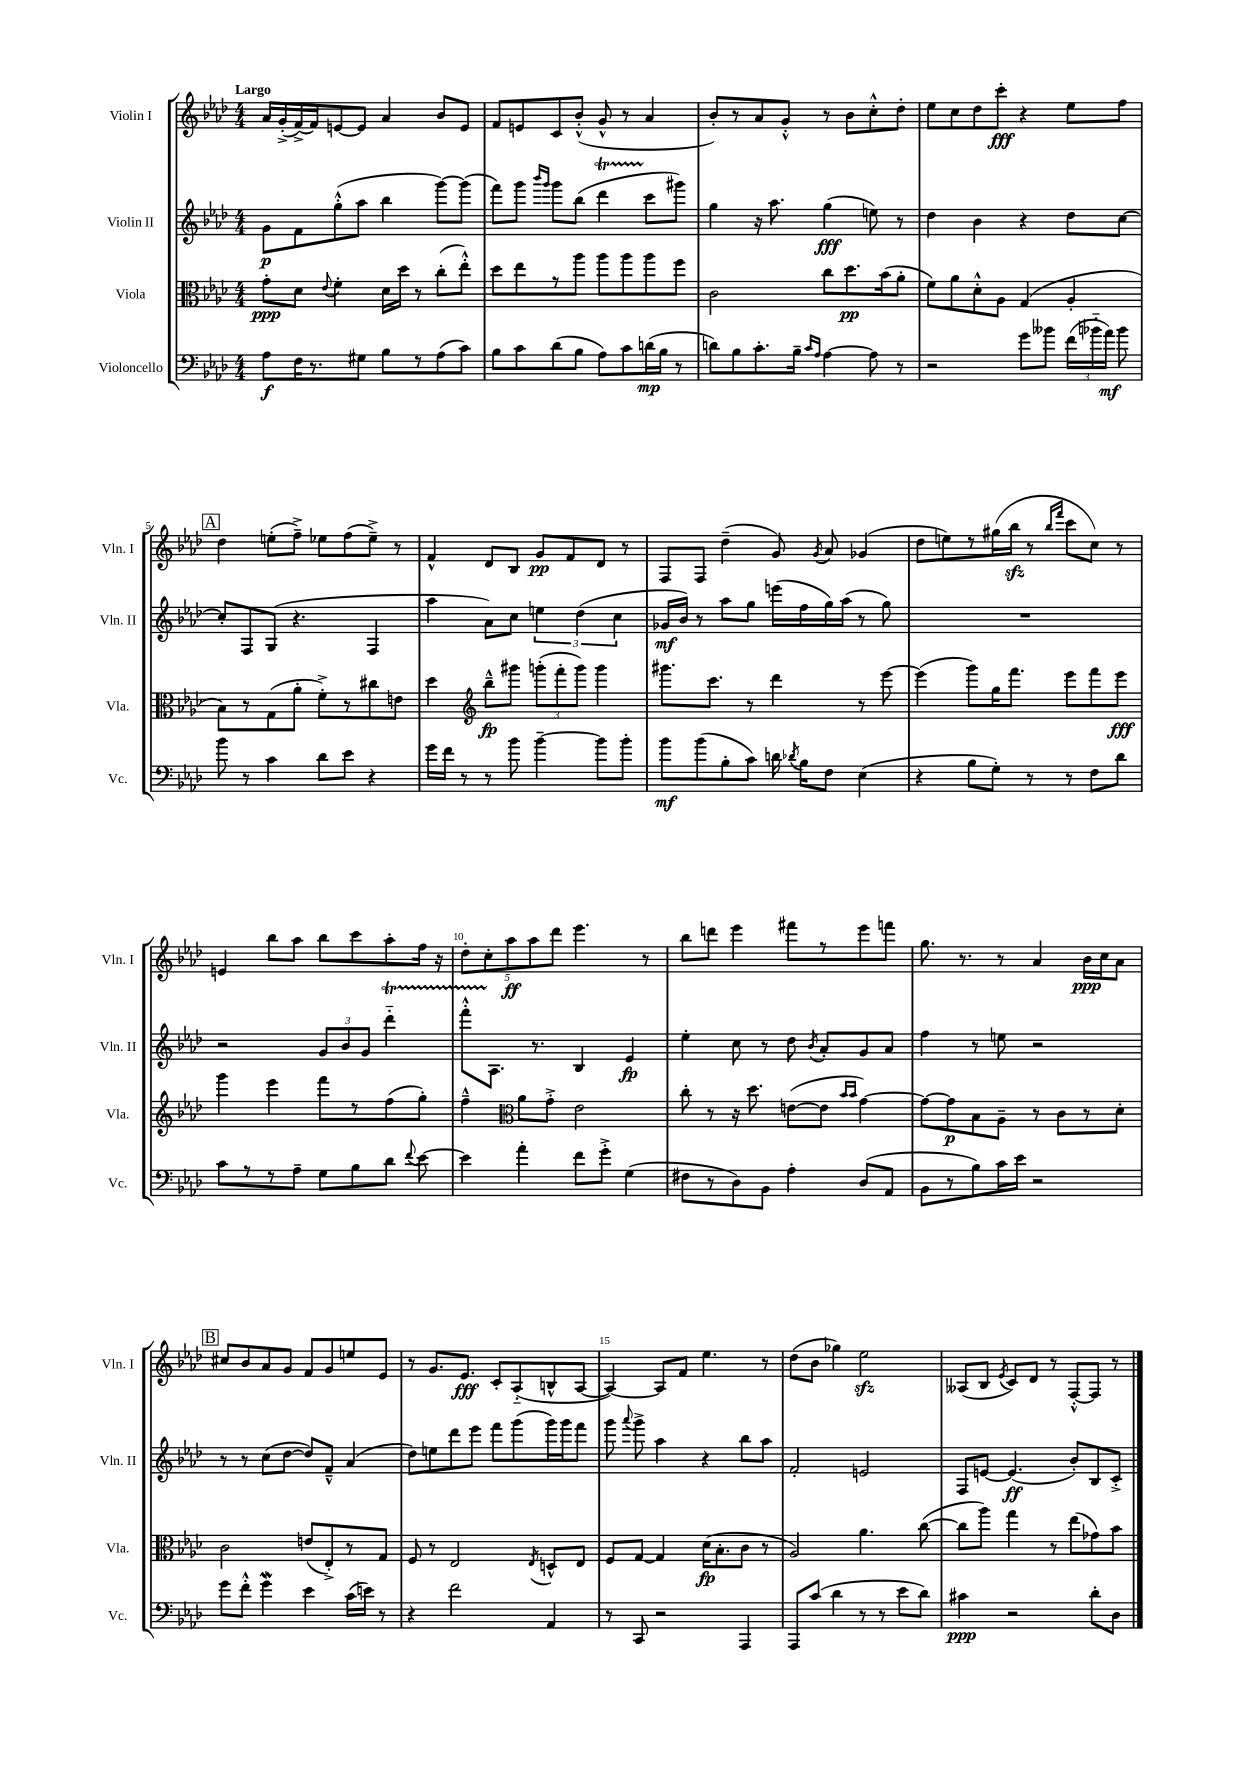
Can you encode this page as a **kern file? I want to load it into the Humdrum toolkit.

**kern	**kern	**kern	**kern
*staff4	*staff3	*staff2	*staff1
*clefF4	*clefC3	*clefG2	*clefG2
*k[b-e-a-d-]	*k[b-e-a-d-]	*k[b-e-a-d-]	*k[b-e-a-d-]
*M4/4	*M4/4	*M4/4	*M4/4
8A-\L	8g'\L	8g\L	16a-/LL
.	.	.	(16g'^/
16F\K	8d-\J	8f\	[16f^/)
8.r	.	.	16f/]J
.	8qqe-/	.	.
.	4f'\	(8gg'^^\	[8e/
8G#\J	.	8aa-\J	8e/]J
8B-\L	16d-\LL	4bb-\	4a-/
.	16dd-\JJ	.	.
8r	8r	.	.
(8A-\	(8cc'\L	[8ggg\L)	8b-/L
8c\J)	8ee-'^^\J)	(8ggg\]J	8e/J
=	=	=	=
8B-\L	8dd-\L	8fff\L)	8f/L
8c\	8ee-\	8ggg\J	8e/
.	.	16qqbbb-/LL	.
.	.	16qqggg/JJ	.
(8d-\	8r	8ggg\L	8c/
8B-\J	8aa-\J	(8bb-\J	(8b-'^^/J
8A-\L)	8aa-\L	4ddd-\	8g^^/
8c\	8aa-\	.	8r
(16d\L	8aa-\	8ccc\L	4a-/
16B-\JJ	.	.	.
8r	8ff\J	8ggg#\J)	.
=	=	=	=
8d\L)	2c\	4gg\	8b-'/L)
8B-\	.	.	8r
8.c'\	.	16r	8a-/
.	.	8.aa-\	.
.	.	.	8g'^^/J
16B-~\Jk	.	.	.
16qqc/LL	.	.	.
16qqA-/JJ	.	.	.
[4A-\	8cc\L	(4gg\	8r
.	8.dd-\	.	8b-\L
8A-\]	.	8ee\)	8cc'^^\
.	(16b-\k	.	.
8r	8a-'\J	8r	8dd-'\J
=	=	=	=
2r	8f\L)	4dd-\	8ee-\L
.	8a-\	.	8cc\
.	8d-'^^\	4b-\	8dd-\
.	8A-\J	.	8ccc'\J
8g\L	(4G/	4r	4r
8b--\J	.	.	.
(24f\LL	4A-'/	8dd-\L	8ee-\L
24b-'~\	.	.	.
24a-\JJ)	.	.	.
8b-\	.	[8cc\J	8ff\J
=	=	=	=
8b-\	8B-\L)	8cc'/]L	4dd-\
8r	8r	8F/	.
4c\	(8G\	(8G/J	(8ee'\L
.	8a-'\J	4.r	8ff~^\J)
8d-\L	8f'^\L)	.	8ee-\L
8e-\J	8r	.	(8ff\
4r	8cc#\	4F/	8ee-~^\J)
.	8e\J	.	8r
=	=	=	=
16g\LL	4dd-\	4aa-\	4f^^/
16f\JJ	.	.	.
8r	.	.	.
*	*clefG2	*	*
8r	8bb-~^^\L	8a-\L)	8d-/L
8b-\	8ggg#\J	8cc\J	8B-/J
[4b-~\	(12ggg'\L	6ee\	8g/L
.	12fff'\	.	.
.	.	.	8f/
.	12ggg\J)	(6dd-\	.
8b-\]L	4ggg\	.	8d-/J
.	.	6cc\	.
8b-'\J	.	.	8r
=	=	=	=
8b-\L	8.ggg#\L	16g-/LL	8F/L
.	.	16b-/JJ)	.
(8b-\	.	8r	8F/J
.	8.ccc\J	.	.
8B-'\	.	8aa-\L	(4dd-~\
8c\J)	8r	8gg\J	.
16d\	4ddd-\	(16eee\LL	8g/)
8qd-/	.	.	.
16B-\LK	.	16ff\	.
.	.	.	8qg/
8F\J	.	16gg\)	8a-/
.	.	(16aa-\JJ	.
(4E-\	8r	8r	(4g-/
.	[8eee-\	8gg\)	.
=	=	=	=
4r	(4eee-\]	1r	8dd-\L
.	.	.	8ee\)
8B-\L	8ggg\L)	.	8r
8G'\J)	16gg\K	.	(16gg#\L
.	8.fff\J	.	16bb-\JJ
8r	.	.	8r
.	.	.	16qqbb-/LL
.	.	.	16qqfff/JJ
8r	8eee-\L	.	8ccc\L
8F\L	8fff\	.	8cc\J)
8d-\J	8eee-\J	.	8r
=	=	=	=
8c\L	4ggg\	2r	4e/
8r	.	.	.
8r	4eee-\	.	8bb-\L
8A-~\J	.	.	8aa-\J
8G\L	8fff\L	12g/L	8bb-\L
.	.	12b-/	.
8B-\	8r	.	8ccc\
.	.	12g/J	.
8d-\J	(8ff\	4ddd-'~\	8aa-'\
8qqf/	.	.	.
[8e-\	8gg'\J)	.	16ff\Jk
.	.	.	16r
=	=	=	=
4e-\]	4ff~^^\	8fff'^^\L	10dd-'\L
.	.	.	10cc'\
.	.	8.A-\J	.
.	.	.	10aa-\
*	*clefC3	*	*
4a-'\	8a-\L	.	.
.	.	.	10aa-\
.	.	8.r	.
.	8g'^\J	.	.
.	.	.	10ddd-\J
8f\L	2e-\	4B-/	4.eee-\
8g'^\J	.	.	.
(4G\	.	4e-/	.
.	.	.	8r
=	=	=	=
8F#\L	8cc'\	4ee-'\	8bb-\L
8r	8r	.	8ddd\J
8D-\)	16r	8cc\	4eee-\
.	8.dd-\	.	.
8BB-\J	.	8r	.
4A-'\	([8e\L	8dd-\	8fff#\L
.	.	8qb-/	.
.	8e\]J	8a-'/L	8r
.	16qqb-/LL	.	.
.	16qqb-/JJ	.	.
(8D-/L	[4g\)	8g/	8eee-\
8AA-/J	.	8a-/J	8fff\J
=	=	=	=
8BB-\L	8g\_L	4ff\	8.gg\
8r	8g\]	.	.
.	.	.	8.r
8B-\)	8B-\	8r	.
16c\L	8A-~\J	8ee\	8r
16e-\JJ	.	.	.
2r	8r	2r	4a-/
.	8c\L	.	.
.	8r	.	16b-\LL
.	.	.	16cc\J
.	8d-'\J	.	8a-\J
=	=	=	=
8g\L	2c\	8r	8cc#/L
8f'^^\J	.	8r	8b-/
4g\	.	(8cc\L	8a-/
.	.	[8dd-\J	8g/J
4e-\	(8e/L	8dd-/]L)	8f/L
.	8E-'^/)	8f~^^/J	8g/
(16c\LL	8r	(4a-/	8ee/
16e\JJ)	.	.	.
8r	8G/J	.	8e-/J
=	=	=	=
4r	8F/	8dd-\L)	8r
.	8r	8ee\	8.g/L
2f\	2E-/	8ddd-\	.
.	.	.	8.e-/J
.	.	8eee-\J	.
.	.	8fff\L	8c'/L
.	.	(8ggg\	(8A-'~/
.	8qE-/	.	.
4AA-/	8D^^/L	16ggg\L)	8B^^/
.	.	16ggg\J	.
.	8E-/J	8fff\J	[8A-/J
=	=	=	=
8r	8F/L	8ggg\	4A-/_)
.	.	8qqaaa-/	.
8CC/	[8G/J	8ggg^\	.
2r	4G/]	4aa-\	8A-/]L
.	.	.	8f/J
.	(16d-\LK	4r	4.ee-\
.	8.B-'\	.	.
4AAA-/	8c\J	8bb-\L	.
.	8r	8aa-\J	8r
=	=	=	=
8AAA-/L	2A-/)	2f'/	(8dd-\L
(8c/J	.	.	8b-\J
4d-\	.	.	4gg-\)
8r	4.a-\	2e/	2ee-\
8r	.	.	.
8e-\L	.	.	.
8d-\J)	([8cc\	.	.
=	=	=	=
4c#\	8cc\]L	8F/L	(8A--/L
.	8aa-\J)	[8e/J	8B-/J
.	.	.	8qe-/
2r	4gg\	(4.e/]	8c/L)
.	.	.	8d-/J
.	8r	.	8r
.	(8ee-\L	8b-'/L)	[8F'^^/L
8d-'\L	8g-\)	8B-/	8F/]J
8D-\J	8b-\J	8c'^/J	8r
==	==	==	==
*-	*-	*-	*-
